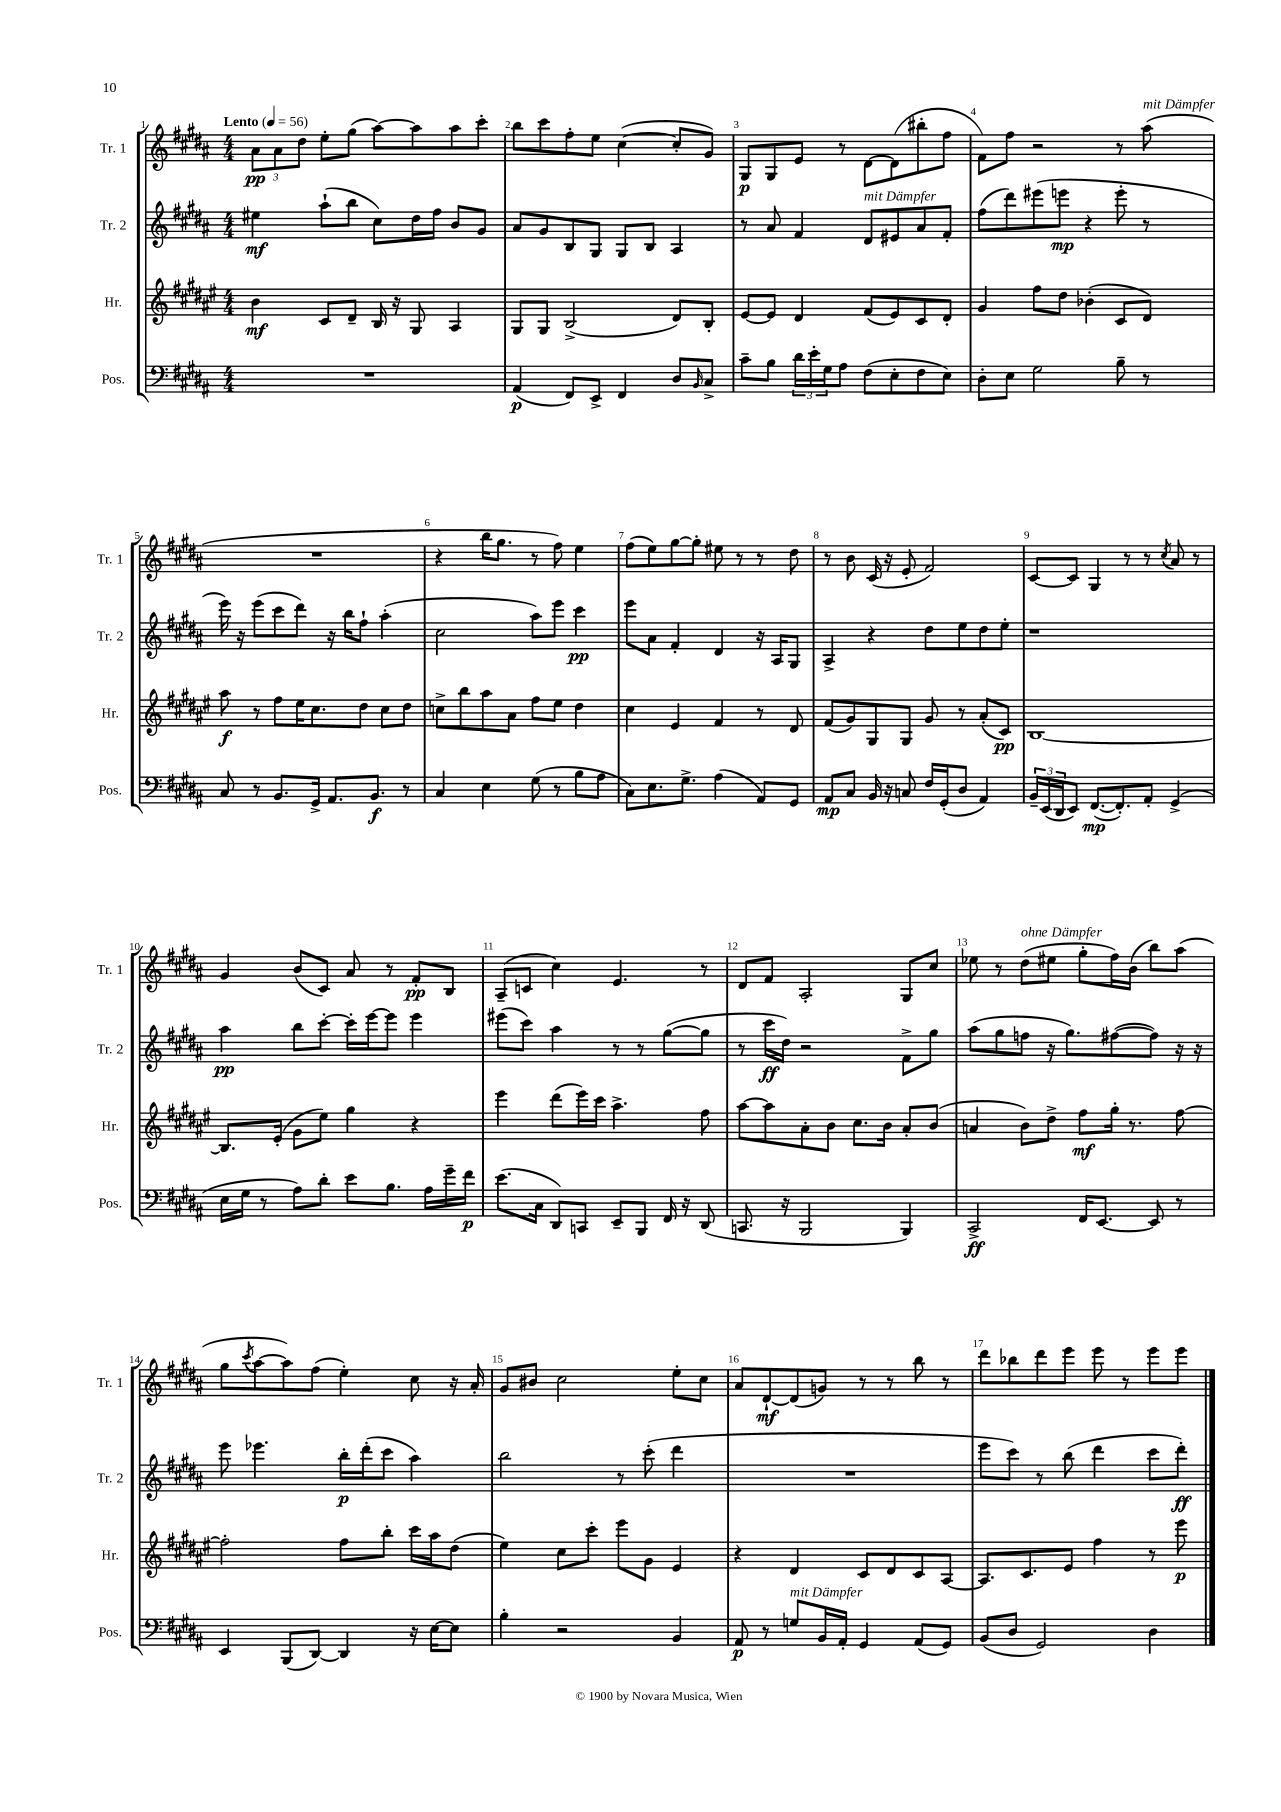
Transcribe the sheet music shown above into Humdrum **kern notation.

**kern	**kern	**kern	**kern
*staff4	*staff3	*staff2	*staff1
*clefF4	*clefG2	*clefG2	*clefG2
*k[f#c#g#d#a#]	*k[f#c#g#d#a#e#]	*k[f#c#g#d#a#]	*k[f#c#g#d#a#]
*M4/4	*M4/4	*M4/4	*M4/4
*MM56	*MM56	*MM56	*MM56
1r	4b	4ee#	12a#
.	.	.	12a#
.	.	.	12dd#
.	8c#	(8aa#`	8ee'
.	8d#~	8bb	(8gg#
.	16B	8cc#)	[8aa#)
.	16r	.	.
.	8G#	16dd#	8aa#]
.	.	16ff#	.
.	4A#	8b	8aa#
.	.	8g#	8ccc#'
=	=	=	=
(4AA#	8G#	8a#	8bb
.	8G#	8g#	8ccc#
8FF#)	(2B^	8B	8ff#'
8EE^	.	8G#	8ee
4FF#	.	8G#	([4cc#
.	.	8B	.
8D#	8d#)	4A#	8cc#']
16qqBB	.	.	.
8C#^	8B'	.	8g#)
=	=	=	=
8c#~	[8e#	8r	8G#
8B	8e#]	8a#	8G#
24d#	4d#	4f#	8e
24e'	.	.	.
24G#	.	.	.
8A#	.	.	8r
(8F#	(8f#	8d#	[8d#
8E'	8e#)	8e#	(8d#]
8F#	8c#	8a#	8bb#'
8E)	8d#'	8f#'	8ff#
=	=	=	=
8D#'	4g#	(8ff#	8f#)
8E	.	8ddd#)	8ff#
2G#	8ff#	(8eee#	2r
.	8dd#	8eee	.
.	(4b-'	4r	.
8B~	8c#	8eee'	8r
8r	8d#)	8r	(8aa#
=	=	=	=
8C#	8aa#	16eee)	1r
.	.	16r	.
8r	8r	(8eee	.
8.BB	8ff#	8ccc#	.
.	16ee#	8ddd#)	.
16GG#^	8.cc#	.	.
8.AA#	.	16r	.
.	.	16bb	.
.	8dd#	8ff#`	.
8.BB	.	.	.
.	8cc#	(4aa#'	.
8r	8dd#	.	.
=	=	=	=
4C#	8cc^	2cc#	4r
.	8bb	.	.
4E	8aa#	.	16bb
.	.	.	8.gg#
.	8a#	.	.
(8G#	8ff#	8aa#)	8r
8r	8ee#	8eee	8ff#)
8B	4dd#	4ccc#	4ee
8A#	.	.	.
=	=	=	=
8C#)	4cc#	8eee	(8ff#
8.E	.	8a#	8ee)
.	4e#	4f#'	[8gg#
8.G#^	.	.	.
.	.	.	8gg#']
(4A#	4f#	4d#	8ee#
.	.	.	8r
8AA#)	8r	16r	8r
.	.	16A#	.
8GG#	8d#	8G#	8dd#
=	=	=	=
8AA#	(8f#	4A#^	8r
8C#	8g#)	.	8b
16BB	8G#	4r	(16c#
16r	.	.	16r
8C	8G#	.	8e'
16F#	8g#	8dd#	2f#)
(16GG#'	.	.	.
8D#	8r	8ee	.
4AA#)	(8a#'	8dd#	.
.	8c#)	8ee'	.
=	=	=	=
24BB~	[1B	1r	[8c#
(24EE	.	.	.
24DD#	.	.	.
8EE)	.	.	8c#]
([8.FF#	.	.	4G#
8.FF#'])	.	.	.
.	.	.	8r
8AA#'	.	.	8r
.	.	.	8qcc#
(4GG#^	.	.	8a#
.	.	.	8r
=	=	=	=
16E	8.B]	4aa#	4g#
16G#	.	.	.
8r	.	.	.
.	(16e#'	.	.
8A#)	8g#	8bb	(8b
8d#'	8ee#)	[8ccc#'	8c#)
8e	4gg#	16ccc#']	8a#
.	.	[16eee	.
8.B	.	8eee]	8r
.	4r	4eee	8f#'
16A#	.	.	.
16g#~	.	.	8B
16f#	.	.	.
=	=	=	=
(8.e	4eee#	(8eee#	(8A#~
.	.	8ccc#)	8c
16C#	.	.	.
8DD#)	(8ddd#	4aa#	4cc#)
8CC	16eee#)	.	.
.	16ccc#	.	.
8EE~	4.aa#^	8r	4.e
8BBB	.	8r	.
16FF#	.	([8gg#	.
16r	.	.	.
(8DD#	8ff#	8gg#]	8r
=	=	=	=
8.CC	[8aa#	8r	8d#
.	8aa#]	16ccc#	8f#
16r	.	16dd#)	.
2BBB	8a#'	2r	2A#'
.	8b	.	.
.	8.cc#	.	.
.	16b	.	.
4BBB)	8a#'	8f#^	8G#
.	(8b	8gg#	8cc#
=	=	=	=
2CC#^	4a	(8aa#	8ee-
.	.	8gg#	8r
.	8b)	8ff	(8dd#
.	8dd#^	16r	8ee#
.	.	8.gg#)	.
16FF#	8ff#	.	8gg#'
[8.EE	.	.	.
.	16gg#'	([8ff#	16ff#)
.	8.r	.	(16b
8EE]	.	8ff#])	8bb)
8r	[8ff#	16r	(8aa#
.	.	16r	.
=	=	=	=
4EE	2ff#']	8eee	8gg#
.	.	.	8qccc#
.	.	4.eee-	[8aa#
(8BBB	.	.	8aa#])
[8DD#)	.	.	(8ff#
4DD#]	8ff#	16bb'	4ee')
.	.	(16ddd#'	.
.	8bb'	8ccc#	.
16r	16ccc#	4aa#)	8cc#
[16E	16aa#	.	.
8E]	(8dd#	.	16r
.	.	.	16a#'
=	=	=	=
4B'	4ee#)	2bb	8g#
.	.	.	8b#
2r	8cc#	.	2cc#
.	8ccc#'	.	.
.	8eee#	8r	.
.	8g#	(8ccc#'	.
4BB	4e#	4ddd#	8ee'
.	.	.	8cc#
=	=	=	=
8AA#	4r	1r	8a#
8r	.	.	[8d#`
8G	4d#	.	(8d#]
16BB	.	.	8g)
16AA#'	.	.	.
4GG#	8c#	.	8r
.	8d#	.	8r
(8AA#	8c#	.	8bb
8GG#)	[8A#	.	8r
=	=	=	=
(8BB	8.A#]	8eee	8ddd#
8D#	.	8ccc#)	8bb-
.	8.c#	.	.
2GG#)	.	8r	8ddd#
.	8e#	(8bb	8eee
.	4ff#	4ddd#	8eee
.	.	.	8r
4D#	8r	8ccc#	8eee
.	8eee#	8ddd#')	8eee
==	==	==	==
*-	*-	*-	*-
